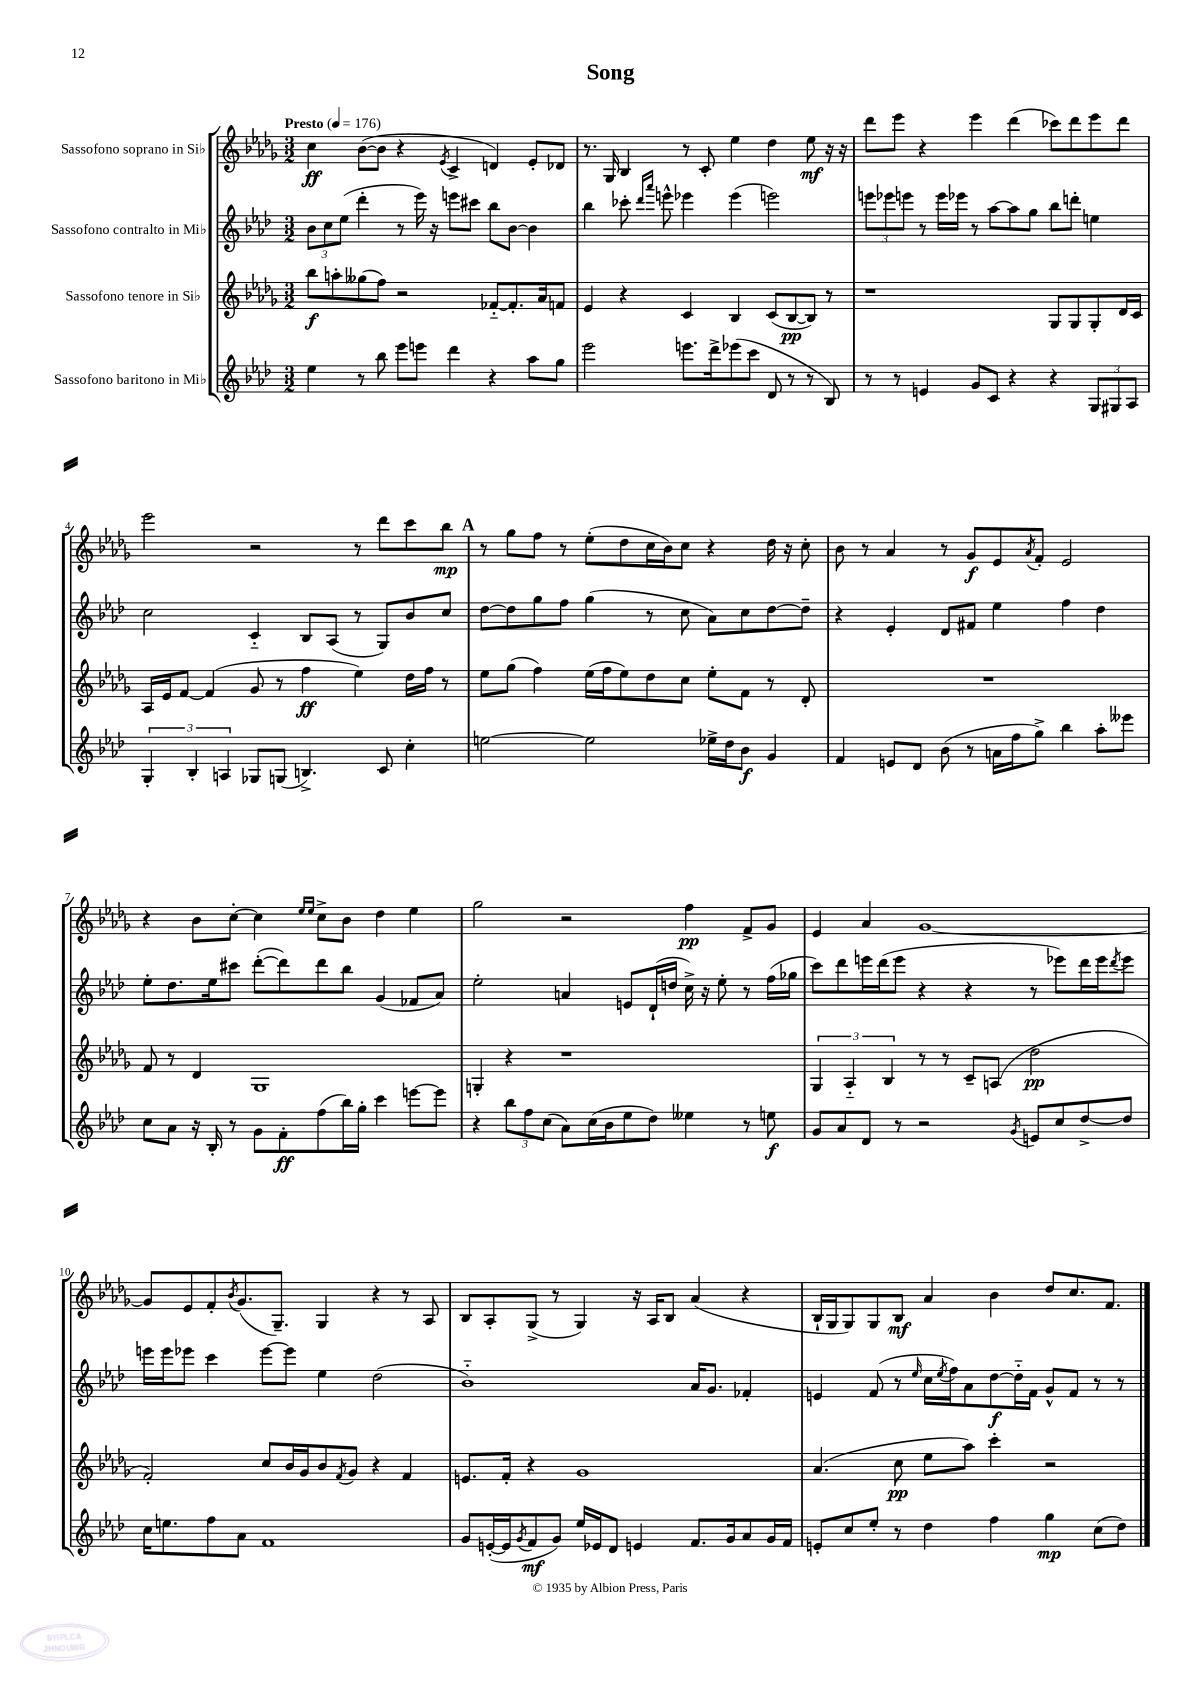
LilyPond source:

\header { title = "Song" }
<<
\new StaffGroup <<
\new Staff = "s0" \with { instrumentName = "Sassofono soprano in Sib" } {
    \clef treble \key des \major \numericTimeSignature \time 3/2 \tempo "Presto" 4 = 176
    c''4\ff bes'8~( bes'8 r4 \acciaccatura { ees'8 } c'4-> d'4) ees'8-. des'8 |
    r8. ges16 bes4 r8 c'8-. ees''4 des''4 ees''8\mf r16 r16 |
    des'''8 ees'''8 r4 ees'''4 des'''4( ces'''8) des'''8 ees'''8 des'''8 |
    ees'''2 r2 r8 des'''8 c'''8 bes''8\mp |
    \mark \markup { \bold "A" } r8 ges''8 f''8 r8 ees''8-.( des''8 c''16 bes'16) c''8 r4 des''16 r16 c''8-. |
    bes'8 r8 aes'4 r8 ges'8\f ees'8 \acciaccatura { aes'8 } f'8-. ees'2 |
    r4 bes'8 c''8~-. c''4 \grace { ees''16 ees''16 } c''8-> bes'8 des''4 ees''4 |
    ges''2 r2 f''4\pp f'8-> ges'8 |
    ees'4 aes'4 ges'1~ |
    ges'8 ees'8 f'8-. \acciaccatura { bes'8 } ges'8.( ges8.--) ges4 r4 r8 aes8 |
    bes8 aes8-. ges8->( r8 ges4) r16 aes16 bes8 aes'4( r4 |
    bes16-! ges16 ges8) ges8 bes8\mf aes'4 bes'4 des''8 c''8. f'8. \bar "|." |
}
\new Staff = "s1" \with { instrumentName = "Sassofono contralto in Mib" } {
    \clef treble \key aes \major \numericTimeSignature \time 3/2
    \tuplet 3/2 { bes'8 c''8 ees''8( } des'''4-. r8 ees'''16) r16 e'''8 cis'''8 bes''8 bes'8~ bes'4 |
    bes''4 ces'''8-. \grace { des'''16 aes'''16 } e'''8-^ ees'''4 ees'''4( e'''2) |
    \tuplet 3/2 { e'''8 ees'''8 e'''8 } r8 e'''16 ees'''16 r8 aes''8~ aes''8 g''8 bes''8 d'''8-. e''4 |
    c''2 c'4-_ bes8 aes8( r8 g8) bes'8 c''8 |
    \mark \markup { \bold "A" } des''8~ des''8 g''8 f''8 g''4( r8 c''8 aes'8) c''8 des''8~ des''8-- |
    r4 ees'4-. des'8 fis'8 ees''4 f''4 des''4 |
    ees''8-. des''8. ees''16 cis'''8 des'''8~-.( des'''8) des'''8 bes''8 g'4( fes'8 aes'8) |
    ees''2-. a'4 e'8 des'16-!( d''16 c''16->) r16 ees''8-. r8 f''16( ges''16 |
    c'''8) des'''8 e'''16 des'''16( e'''8 r4 r4 r8 ees'''8) des'''16 ees'''16 \acciaccatura { des'''8 } ees'''8 |
    e'''16 e'''16 ees'''8 c'''4 ees'''8~ ees'''8 ees''4 des''2( |
    bes'1-_) aes'16 g'8. fes'4-. |
    e'4 f'8( r8 \grace { ees''16 } c''16 \acciaccatura { ees''8 } f''16) aes'8 des''8~\f des''16-_ f'16 g'8-^ f'8 r8 r8 \bar "|." |
}
\new Staff = "s2" \with { instrumentName = "Sassofono tenore in Sib" } {
    \clef treble \key des \major \numericTimeSignature \time 3/2
    bes''8\f a''8-. geses''8( f''8) r2 fes'8~-_ fes'8.-. aes'16 f'8 |
    ees'4 r4 c'4 bes4 c'8( bes8~\pp bes8) r8 |
    r1 ges8 ges8 ges8-. des'16 c'16 |
    aes16 ees'16 f'8~ f'4( ges'8 r8 f''4\ff ees''4) des''16 f''16 r8 |
    \mark \markup { \bold "A" } ees''8 ges''8( f''4) ees''16( f''16 ees''8) des''8 c''8 ees''8-. f'8 r8 des'8-. |
    R1. |
    f'8 r8 des'4 ges1 |
    g4-. r4 r1 |
    \tuplet 3/2 { ges4 aes4-_ bes4 } r8 r8 c'8-- a8( des''2\pp |
    f'2-.) c''8 bes'16 ges'16 bes'8 \acciaccatura { f'8 } ges'8 r4 f'4 |
    e'8. f'16-. r4 ges'1 |
    aes'4.( c''8\pp ees''8 aes''8) c'''4-. r2 \bar "|." |
}
\new Staff = "s3" \with { instrumentName = "Sassofono baritono in Mib" } {
    \clef treble \key aes \major \numericTimeSignature \time 3/2
    ees''4 r8 bes''8 ees'''8 e'''8 des'''4 r4 aes''8 g''8 |
    ees'''2 e'''8. des'''16-> ees'''8( c'''8 des'8 r8 r8 bes8) |
    r8 r8 e'4 g'8 c'8 r4 r4 \tuplet 3/2 { g8 gis8 aes8 } |
    \tuplet 3/2 { g4-. bes4-. a4 } ges8 g8( b4.->) c'8 c''4-. |
    \mark \markup { \bold "A" } e''2~ e''2 ees''16-> des''16 bes'8\f g'4 |
    f'4 e'8 des'8 bes'8( r8 a'16 f''16 g''8->) bes''4 aes''8-. eeses'''8 |
    c''8 aes'8 r16 bes16-. r8 g'8 f'8-.\ff f''8( bes''16) g''16-. c'''4 e'''8~ e'''8 |
    r4 \tuplet 3/2 { bes''8 f''8 c''8( } aes'8) c''16( bes'16 ees''8 des''8) eeses''4 r8 e''8\f |
    g'8 aes'8 des'8 r8 r2 \acciaccatura { g'8 } e'8 c''8 des''8~-> des''8 |
    c''16 e''8. f''8 aes'8 f'1 |
    g'8 e'16~-.( e'16 \acciaccatura { g'8 } f'8\mf g'8) ees''16 ees'16 des'8 e'4 f'8. g'16 aes'8 g'16 f'16 |
    e'8-. c''8 ees''8-. r8 des''4 f''4 g''4\mp c''8( des''8) \bar "|." |
}
>>
>>
